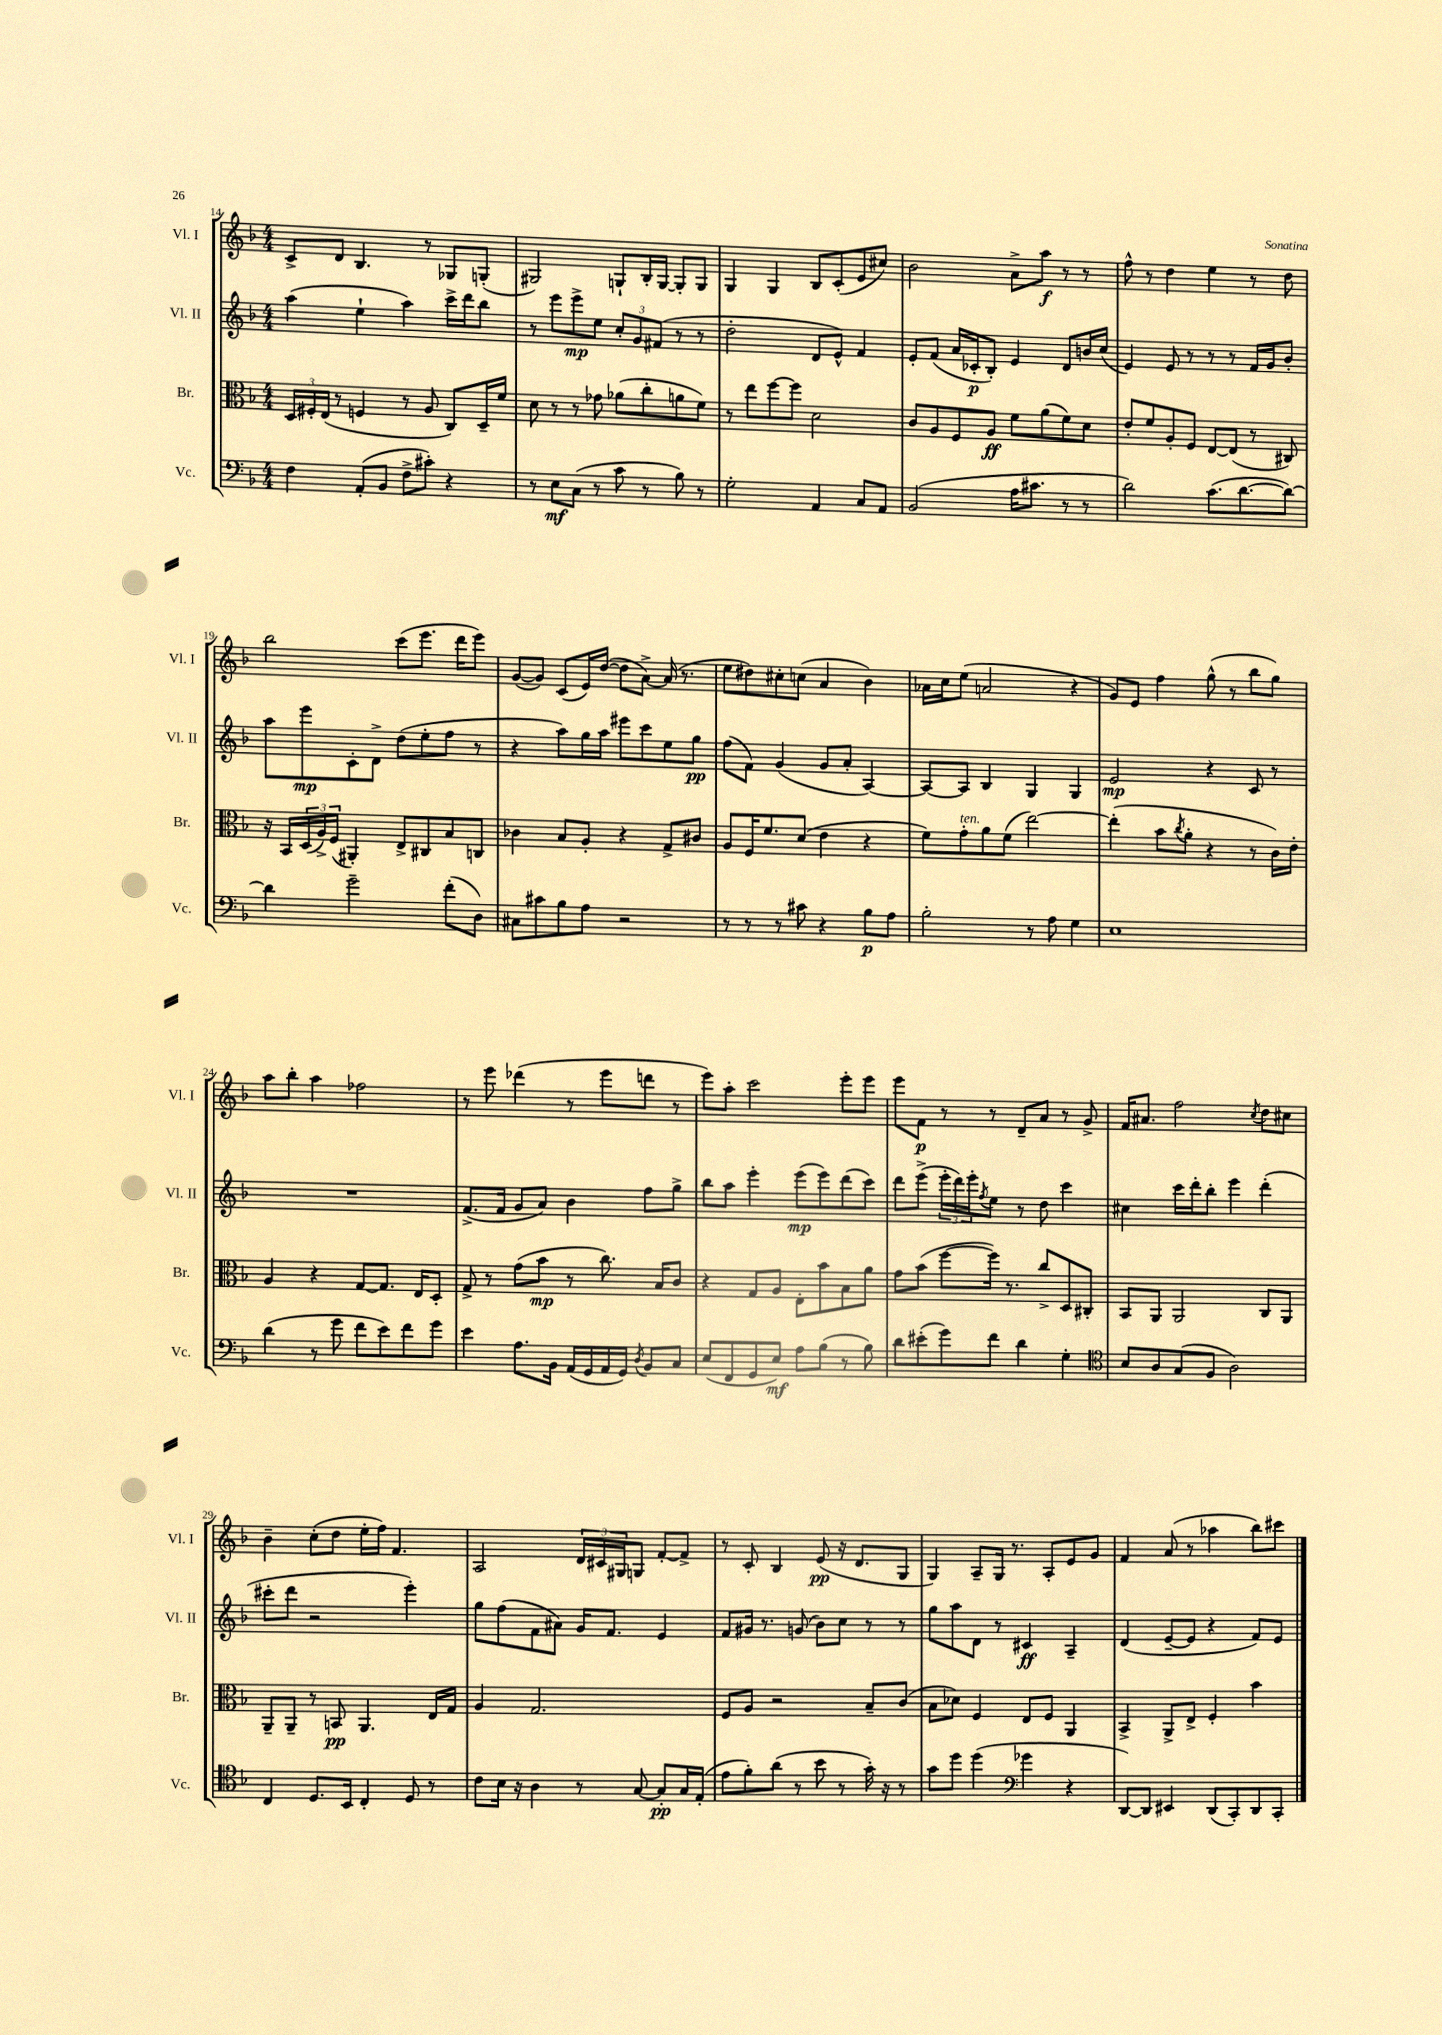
<<
\new StaffGroup <<
\new Staff = "s0" \with { instrumentName = "Vl. I" shortInstrumentName = "Vl. I" } {
    \clef treble \key f \major \numericTimeSignature \time 4/4
    c'8-> d'8 bes4. r8 ges8 g8-.( |
    gis2) g8-! bes16-. g16~ g8-. g8 |
    g4 g4 bes8 c'8-.( e'8 cis''8) |
    bes'2 a'8-> a''8\f r8 r8 |
    f''8-^ r8 d''4 e''4 r8 d''8 |
    bes''2 c'''8( e'''8. d'''16 e'''8) |
    g'8~( g'8) c'8( e'16) d''16~( d''8 a'8~->) a'16( r8. |
    e''8 dis''8) cis''8-. c''8( a'4 bes'4) |
    aes'16 c''16 e''8( a'2 r4 |
    g'8) e'8 f''4 g''8-^( r8 bes''8 g''8) |
    a''8 bes''8-. a''4 fes''2 |
    r8 e'''8 des'''4( r8 e'''8 d'''8 r8 |
    e'''8) a''8-. c'''2 e'''8-. e'''8 |
    e'''8 f'8\p r8 r8 d'8-- a'8 r8 g'8-> |
    f'16 ais'8. f''2 \acciaccatura { c''8 } d''8 cis''8 |
    bes'4-- c''8-.( d''8 e''16-. f''16) f'4. |
    a2 \tuplet 3/2 { d'16 cis'16 gis16 } g8 f'8~-. f'8-> |
    r8 c'8-. bes4 e'8\pp( r16 d'8. g8 |
    g4) a8-- g16 r8. a8-. e'8 g'8 |
    f'4 a'8( r8 aes''4 bes''8) cis'''8 \bar "|." |
}
\new Staff = "s1" \with { instrumentName = "Vl. II" shortInstrumentName = "Vl. II" } {
    \clef treble \key f \major \numericTimeSignature \time 4/4
    a''4( e''4-! a''4) c'''16-> d'''16 bes''8 |
    r8 e'''8 e'''8->\mp e''8 \tuplet 3/2 { c''8-. g'8 fis'8( } r8 r8 |
    d''2-. d'8 e'8-^) f'4 |
    e'8-. f'8( a'16 ces'16-.\p bes8-.) e'4 d'8 b'16 c''16( |
    e'4) e'8 r8 r8 r8 f'16 g'16 bes'8-. |
    a''8 e'''8\mp c'8-. d'8-> d''8( e''8-. f''8 r8 |
    r4 a''8) g''16 a''16 eis'''8 c'''8 e''8 g''8\pp |
    f''8( f'8) g'4( g'8 a'8-. a4~) |
    a8~ a8 bes4 g4 g4 |
    e'2\mp r4 c'8 r8 |
    R1 |
    f'8.->( f'16 g'8 a'8) bes'4 f''8 g''8-> |
    bes''8 a''8 e'''4-. e'''8\mp( e'''8) d'''8( c'''8) |
    d'''8 e'''8->( \tuplet 3/2 { e'''16-. d'''16) e'''16-. } \acciaccatura { f''8 } e''8 r8 d''8 c'''4 |
    cis''4 c'''16 d'''16-. bes''8-. e'''4 d'''4-.( |
    cis'''8-. d'''8 r2 e'''4-.) |
    g''8 f''8( f'8 ais'8) g'16 f'8. e'4 |
    f'8 gis'16 r8. g'8( bes'8) c''8 r8 r8 |
    g''8 a''8 d'8 r8 cis'4\ff a4-- |
    d'4( e'8~-- e'8 r4 f'8) e'8 \bar "|." |
}
\new Staff = "s2" \with { instrumentName = "Br." shortInstrumentName = "Br." } {
    \clef alto \key f \major \numericTimeSignature \time 4/4
    \tuplet 3/2 { d16 fis16-. e16( } r8 f4 r8 a8 c8) d16-- f'16 |
    d'8 r8 r8 ges'8 aes'8( c''8-. a'8 f'8) |
    r8 e''8 f''8~ f''8 d'2 |
    c'8 a8 f8 a8\ff f'8 a'8( f'8) d'8 |
    e'8-. f'8 a8-. f8 e8~ e8( r8 cis8) |
    r16 bes,16 \tuplet 3/2 { d16( a16->) f16( } ais,4-.) e8-> cis8 bes8 c8 |
    ces'4 bes8 a8-. r4 g8-> cis'8 |
    a8 f16 f'8. d'8( e'4 r4 |
    f'8) g'8-.^\markup { \italic "ten." } a'8 f'8( e''2~) |
    e''4-.( bes'8 \acciaccatura { c''8 } a'8-. r4 r8 c'16) e'16-. |
    a4 r4 g8~ g8. e16 d8-. |
    g8-> r8 g'8( bes'8\mp r8 c''8.) bes16 c'8 |
    r4 g8 a8 e8-. bes'8 bes8 a'8 |
    g'8 bes'8( f''8~ f''16) r8. c''8-> d8 cis8-. |
    bes,8 a,8 a,2 c8 a,8 |
    a,8-- a,8-- r8 b,8\pp a,4. e16 g16 |
    a4 g2. |
    f8 a8 r2 bes8-- c'8( |
    bes8 des'8) f4 e8 f8 a,4 |
    bes,4-> a,8-> e8-> f4-. bes'4 \bar "|." |
}
\new Staff = "s3" \with { instrumentName = "Vc." shortInstrumentName = "Vc." } {
    \clef bass \key f \major \numericTimeSignature \time 4/4
    f4 a,8-.( bes,8 f8-> cis'8-.) r4 |
    r8 e8\mf c8( r8 c'8 r8 bes8) r8 |
    g2-. a,4 c8 a,8 |
    bes,2( a16 cis'8. r8 r8 |
    d'2) c'8.( d'8.~ d'8~) |
    d'4 g'2-- f'8-.( d8) |
    cis8 cis'8 bes8 a8 r2 |
    r8 r8 r8 cis'8 r4 bes8\p a8 |
    bes2-. r8 a8 g4 |
    e1 |
    d'4( r8 g'8 f'8 e'8) f'8 g'8 |
    e'4 a8. bes,16 a,16( g,16 a,16 g,16) \acciaccatura { d8 } bes,8 c8 |
    e8( f,8 g,8 e8\mf) a8 bes8( r8 bes8) |
    d'8 eis'8-.( g'8) f'8 d'4 g4-. |
    \clef tenor bes8 a8 g8( f8 a2) |
    c4 d8. bes,16 c4-. d8 r8 |
    c'8 bes16 r16 a4 r8 g8~ g8-.\pp g16 e16-.( |
    e'8 f'8-.) a'8( r8 bes'8 r8 g'16-.) r16 r8 |
    g'8 d''8 d''4( \clef bass ges'4 r4 |
    d,8~) d,8 eis,4 d,8( c,8-.) d,8 c,8-. \bar "|." |
}
>>
>>
\layout { \context { \Score currentBarNumber = #14 } }
